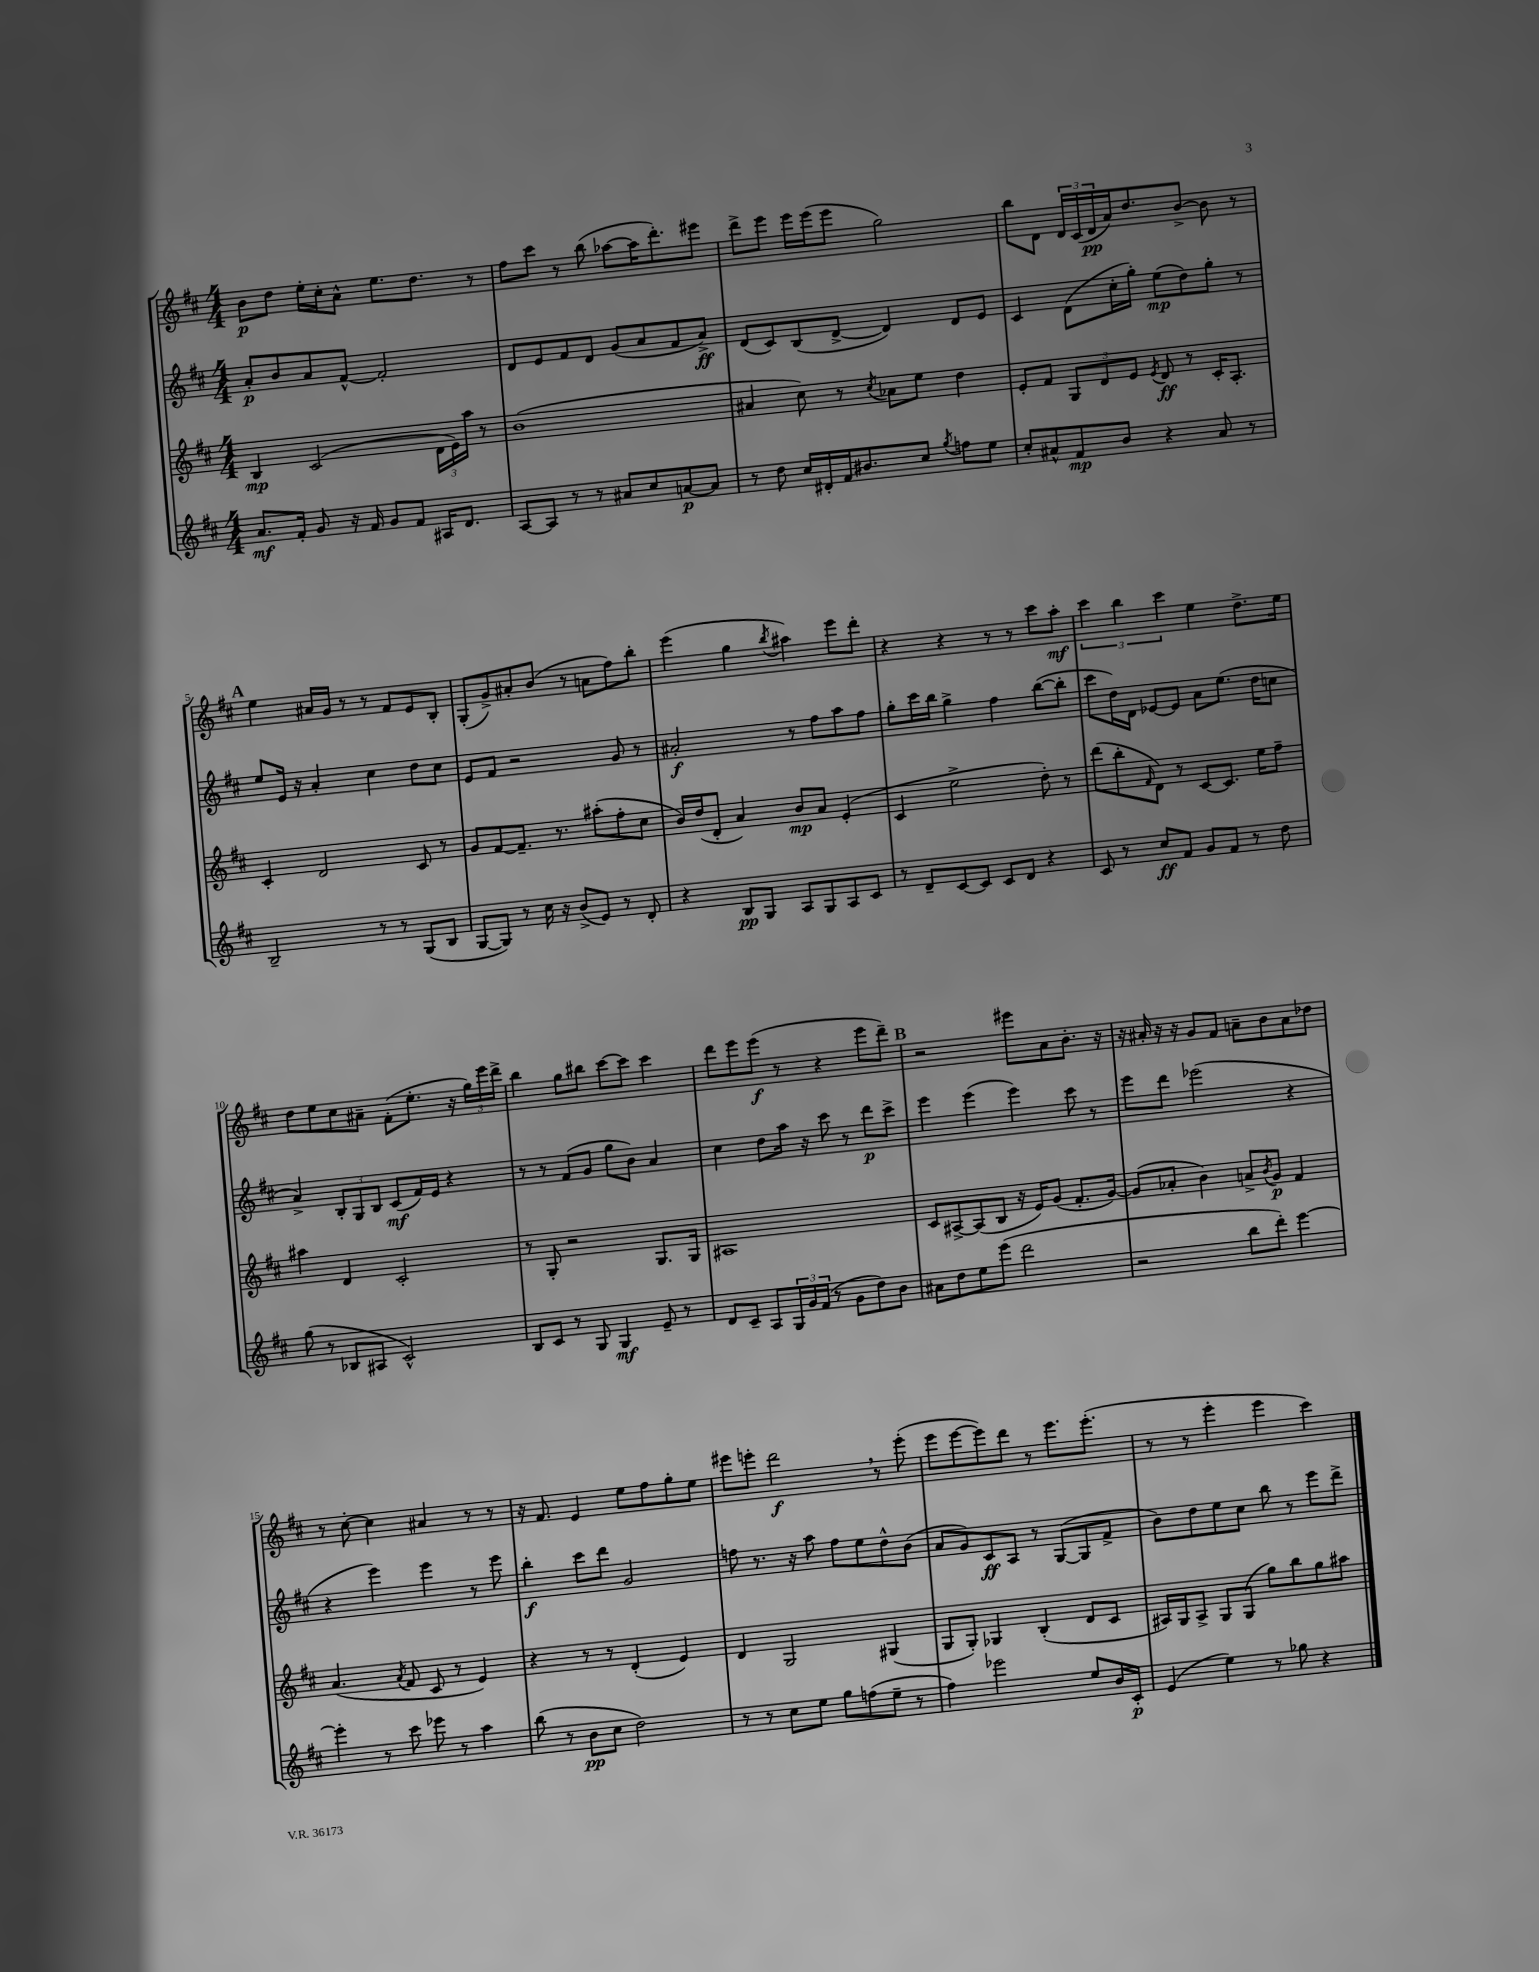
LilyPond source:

<<
\new StaffGroup <<
\new Staff = "s0" {
    \clef treble \key d \major \numericTimeSignature \time 4/4
    b'8\p d''8 e''16-. cis''16-. a'8-^ e''8. d''8. r8 |
    fis''8 cis'''8 r8 b''8( aes''8~ aes''16 d'''8.-.) eis'''8 |
    d'''8-> e'''8 e'''16 e'''16( e'''8 g''2) |
    b''8 d'8 \tuplet 3/2 { d'16 cis'16( d'16\pp } a'16) d''8. b'8~-> b'8 r8 |
    \mark \markup { \bold "A" } e''4 ais'16 g'16 r8 r8 fis'8 e'8 b8-. |
    g8-.( g'8->) ais'8-. b'8( r8 a'8 fis''8) b''8-. |
    e'''4( g''4 \acciaccatura { b''8 } ais''4) e'''8 d'''8-. |
    r4 r4 r8 r8 cis'''8 a''8-.\mf |
    \tuplet 3/2 { cis'''4 b''4 cis'''4 } e''4 d''8.-> e''16 |
    d''8 e''8 cis''8 ais'8-- fis'8-.( e''8.-. r16 \tuplet 3/2 { g''16) e'''16 d'''16-> } |
    b''4 g''8 bis''8 cis'''8~ cis'''8 cis'''4 |
    d'''8 e'''8 e'''8\f( r8 r4 e'''8 d'''8--) |
    \mark \markup { \bold "B" } r2 eis'''8 a'8 b'8.-. r16 |
    r16 ais'16-. r16 r16 g'8 fis'8 a'8-- b'8 a'8 des''8 |
    r8 cis''8~-. cis''4 ais'4 r8 r8 |
    r16 fis'8. e'4 e''8 fis''8 g''8-. e''8 |
    eis'''8 e'''8-. d'''2\f \breathe r8 e'''8-.( |
    e'''8 e'''8~ e'''8) d'''8 r8 e'''8. e'''8.-.( |
    r8 r8 e'''4-. e'''4 cis'''4) \bar "|." |
}
\new Staff = "s1" {
    \clef treble \key d \major \numericTimeSignature \time 4/4
    a'8-.\p b'8 a'8 fis'8~-^ fis'2-. |
    d'8 e'8 fis'8 d'8 g'8( a'8 fis'8 a'8->\ff) |
    d'8( cis'8) b8( d'8~-> d'4) d'8 e'8 |
    cis'4 d'8( cis''16-. g''16-.) e''8\mp( d''8) g''8-. r8 |
    \mark \markup { \bold "A" } e''8 e'16 r16 a'4-. cis''4 d''8 cis''8 |
    e'8 fis'8 r2 g'8 r8 |
    ais'2-.\f r8 fis''8 a''8 fis''8 |
    g''8-. cis'''16 b''16 g''4-> fis''4 b''8~( b''8-. |
    cis'''8 d''16) d'16 ees'8~ ees'8 a'8 e''8.( d''16 c''8 |
    a'4->) \tuplet 3/2 { b8-. g8 b8 } cis'8\mf( fis'16) e'16 r4 |
    r8 r8 fis'8( g'8 g''8 b'8) a'4 |
    cis''4 d''8 a''16 r16 cis'''8 r8 d'''8\p cis'''8-> |
    \mark \markup { \bold "B" } e'''4 e'''4( e'''4) cis'''8 r8 |
    e'''8 d'''8 ees'''2( r4 |
    r4 e'''4) e'''4 r8 e'''8 |
    b''4-.\f cis'''8 d'''8 g'2 |
    f''8 r8. r16 a''8 f''8 e''8 d''8-^ b'8( |
    a'8 g'8) cis'8\ff a8 r8 g8~( g8 fis'8-> |
    b'8) d''8 e''8 cis''8 b''8 r8 e'''8 d'''8-> \bar "|." |
}
\new Staff = "s2" {
    \clef treble \key d \major \numericTimeSignature \time 4/4
    b4\mp cis'2( \tuplet 3/2 { d'16 e'16) a''16 } r8 |
    b'1( |
    ais'4 cis''8) r8 \acciaccatura { cis''8 } aes'8 e''8 d''4 |
    e'8-. fis'8 \tuplet 3/2 { g8 d'8 e'8 } \acciaccatura { e'8 } d'8\ff r8 cis'16-. a8.-. |
    \mark \markup { \bold "A" } cis'4-. d'2 cis'8 r8 |
    g'8 fis'8~ fis'8.-- r8. ais''8-.( fis''8-. cis''8 |
    b'16) d''16( d'8-. a'4) b'8\mp a'8 e'4-.( |
    cis'4 e''2-> d''8-.) r8 |
    d'''8( b''8-. \grace { fis'16 } d'8) r8 cis'8~ cis'8. e''16 fis''8-- |
    ais''4 d'4 cis'2-. |
    r8 g8-. r2 g8. g16 |
    ais1 |
    \mark \markup { \bold "B" } cis'8 ais8~-> ais8( b8 r16 e'16) g'8( fis'8.-. g'16~) |
    g'8( aes'8-. b'4) a'8-> \acciaccatura { b'8 } g'8\p fis'4 |
    a'4.( \acciaccatura { a'8 } fis'8 cis'8 r8 e'4) |
    r4 r8 r8 d'4-.( e'4) |
    d'4 g2 gis4( |
    g8 g8-.) ges4 b4-.( d'8 cis'8 |
    ais16) g16 ais8-> g8 g8( g''8) b''8 g''8 ais''8 \bar "|." |
}
\new Staff = "s3" {
    \clef treble \key d \major \numericTimeSignature \time 4/4
    a'8.\mf fis'16-. g'8 r16 fis'16 g'8 fis'8 ais16 d'8. |
    a8~ a8 r8 r8 ais'8 cis''8 a'8~\p a'8 |
    r8 d''8 cis''16 dis'16-. fis'16 bis'8. cis''8 \acciaccatura { g''8 } f''8 e''8 |
    cis''8-. ais'8-^ fis'8\mp b'8 r4 ais'8 r8 |
    \mark \markup { \bold "A" } b2-- r8 r8 g8( b8 |
    g8~ g8) r8 cis''16 r16 b'8->( e'8) r8 d'8-. |
    r4 b8\pp g8 a8 g8 a8 cis'8 |
    r8 d'8-- cis'8~ cis'8 cis'8 d'8 r4 |
    cis'8 r8 cis''8\ff fis'8 g'8 fis'8 r8 d''8 |
    g''8( r8 bes8 ais8 cis'2-^) |
    b8 cis'8 r8 g8 g4\mf e'8-- r8 |
    d'8 cis'8-- a8 \tuplet 3/2 { g16 g'16 fis'16( } r8 g'8 d''8) b'8 |
    \mark \markup { \bold "B" } ais'8 d''8 e''8 e'''8( d'''2 |
    r2 b''8 d'''8-.) e'''4~ |
    e'''4-. r8 cis'''8 ees'''8 r8 a''4 |
    b''8( r8 b'8\pp cis''8 d''2) |
    r8 r8 cis''8 e''8 g''8 f''8( e''8-- r8 |
    fis''4) ees'''2 e''8 b'16 cis'16-.\p |
    e'4( e''4) r8 ges''8 r4 \bar "|." |
}
>>
>>
